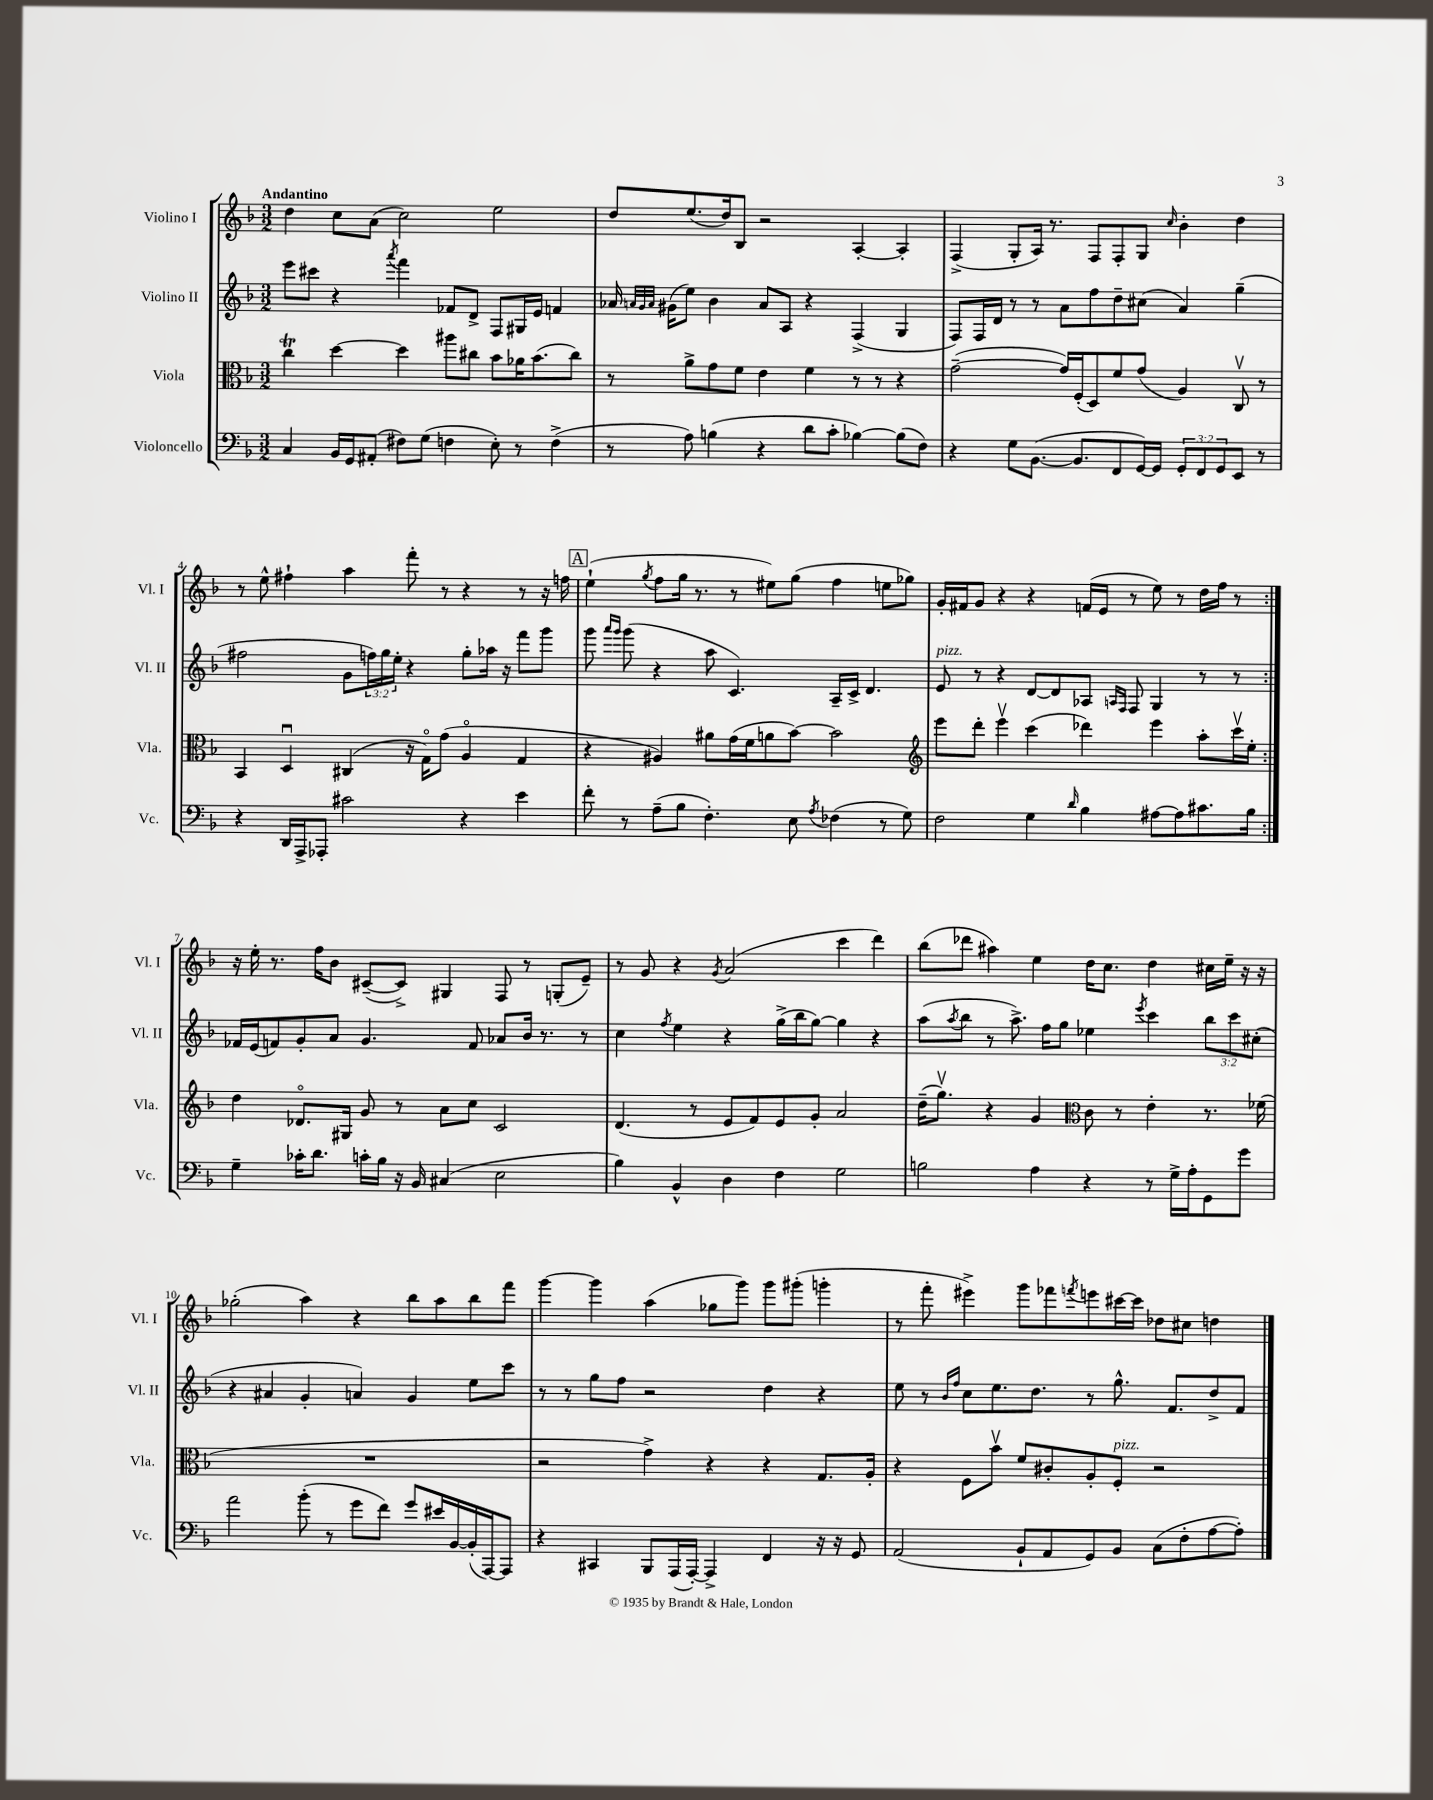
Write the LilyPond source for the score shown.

<<
\new StaffGroup <<
\new Staff = "s0" \with { instrumentName = "Violino I" shortInstrumentName = "Vl. I" } {
    \clef treble \key f \major \numericTimeSignature \time 3/2 \tempo "Andantino"
    \repeat volta 2 { d''4 c''8 a'8( c''2) e''2 |
    d''8 e''8.( d''16) bes8 r2 a4~-. a4-. |
    f4->( g8-. a16) r8. f8 f8-. g8 \grace { c''16 } bes'4-. d''4 |
    r8 e''8-^ fis''4-! a''4 f'''8-. r8 r4 r8 r16 f''16 |
    \mark \markup { \box "A" } e''4-!( \acciaccatura { g''8 } f''8 g''16 r8. r8 eis''8) g''8( f''4 e''8 ges''8) |
    g'16-. fis'16 g'8 r4 r4 f'16( e'16 r8 e''8) r8 d''16 f''16 r8 | }
    r16 e''16-. r8. f''16 bes'8 cis'8~--( cis'8->) gis4 f8 r8 g8-.( e'8--) |
    r8 g'8 r4 \acciaccatura { g'8 } a'2( c'''4 d'''4) |
    bes''8( des'''8 ais''4) e''4 d''16 c''8. d''4 cis''16 e''16-- r16 r16 |
    ges''2-.( a''4) r4 bes''8 a''8 bes''8 f'''8 |
    g'''4~ g'''4 a''4( ges''8 g'''8) g'''8 gis'''8-.( g'''4-. |
    r8 f'''8-. eis'''4->) g'''8 fes'''8 \acciaccatura { f'''8 } e'''8 cis'''16~ cis'''16 des''8 cis''8 d''4 \bar "|." |
}
\new Staff = "s1" \with { instrumentName = "Violino II" shortInstrumentName = "Vl. II" } {
    \clef treble \key f \major \numericTimeSignature \time 3/2 \override Staff.TupletNumber.text = #tuplet-number::calc-fraction-text
    \repeat volta 2 { e'''8 cis'''8 r4 \acciaccatura { a'''8 } f'''4 fes'8 d'8-> f8 gis16 e'16 f'4 |
    aes'16 \grace { a'32 g'32 a'32 } gis'16( e''8) bes'4 a'8 a8 r4 f4->( g4 |
    f8) f16 d'16 r8 r8 a'8 f''8 d''8-- cis''8( a'4) g''4--( |
    fis''2 g'8 \tuplet 3/2 { f''16) g''16 e''16-. } r4 g''8-. aes''16 r16 f'''8 g'''8 |
    \mark \markup { \box "A" } g'''8 \grace { a'''16 g'''16 } g'''8( r4 a''8 c'4.) a16-- c'16-> d'4. |
    e'8^\markup { \italic "pizz." } r8 r4 d'8~ d'8 aes8 \grace { a16 f16 } f8 g4 r8 r8 | }
    fes'16 e'16( f'8) g'8-. a'8 g'4. f'8 aes'8 bes'16 r8. r8 |
    c''4 \acciaccatura { f''8 } e''4 r4 g''16->( bes''16 g''8~) g''4 r4 |
    a''8( \acciaccatura { a''8 } bes''8 r8 a''8.->) f''16 g''8 ees''4 \acciaccatura { e'''8 } c'''4 \tuplet 3/2 { bes''8 c'''8 cis''8-.( } |
    r4 ais'4 g'4-. a'4) g'4 e''8 c'''8 |
    r8 r8 g''8 f''8 r2 d''4 r4 |
    e''8 r8 \grace { bes'16 f''16 } c''8 e''8. d''8. r8 g''8.-^ f'8. d''8-> f'8 \bar "|." |
}
\new Staff = "s2" \with { instrumentName = "Viola" shortInstrumentName = "Vla." } {
    \clef alto \key f \major \numericTimeSignature \time 3/2
    \repeat volta 2 { c''4\trill d''4~ d''4 ais''8 cis''8 bes'8 aes'16 bes'8.( cis''8) |
    r8 a'8-> g'8 f'8 e'4 f'4 r8 r8 r4 |
    g'2~--( g'16) f16-.( d8) f'8 g'8( a4) c8\upbow r8 |
    bes,4 d4\downbow cis4( r16 g16\flageolet) g'8( a4\flageolet g4 |
    \mark \markup { \box "A" } r4 ais4) ais'8 g'16( f'16 a'8 bes'8~) bes'2 |
    \clef treble e'''8 d'''8-. e'''4\upbow c'''4( des'''4) e'''4 a''8-. c'''16\upbow e''16-. | }
    d''4 des'8.\flageolet gis16 g'8 r8 a'8 c''8 c'2 |
    d'4.( r8 e'8 f'8) e'8 g'8-. a'2 |
    d''16--( g''8.\upbow) r4 g'4 \clef alto c'8 r8 e'4-. r8. fes'16( |
    R1. |
    r2 g'4->) r4 r4 g8. a16-. |
    r4 f8 bes'8\upbow f'8 cis'8-. a8-. f8-.^\markup { \italic "pizz." } r2 \bar "|." |
}
\new Staff = "s3" \with { instrumentName = "Violoncello" shortInstrumentName = "Vc." } {
    \clef bass \key f \major \numericTimeSignature \time 3/2 \override Staff.TupletNumber.text = #tuplet-number::calc-fraction-text
    \repeat volta 2 { c4 bes,16 g,16 ais,8-.( fis8) g8( f4 e8-.) r8 f4->( |
    r8 a8) b4( r4 d'8 c'8-. bes4~) bes8( f8) |
    r4 g8 bes,8.~( bes,8. f,8 g,16~) g,16 \tuplet 3/2 { g,8-. f,8 g,8 } e,8 r8 |
    r4 d,16 a,,16-> aes,,8-. cis'2 r4 e'4 |
    \mark \markup { \box "A" } f'8-. r8 a8--( bes8 f4.-.) e8 \acciaccatura { a8 } fes4( r8 g8) |
    f2 g4 \grace { d'16 } bes4 ais8~ ais8 cis'8. bes16 | }
    g4-- ces'16-. d'8. c'16-. bes16 r16 bes,16 cis4( e2 |
    bes4) bes,4-^ d4 f4 g2 |
    b2 a4 r4 r8 g16-> a16-. g,8 g'8 |
    a'2 bes'8-.( r8 g'8 f'8) g'8 eis'16 bes,16~ bes,16-.( a,,16~) a,,8 |
    r4 cis,4 bes,,8 a,,16( a,,16~-.) a,,4-> f,4 r16 r16 g,8 |
    a,2( bes,8-! a,8 g,8) bes,8 c8( f8-. a8~ a8-.) \bar "|." |
}
>>
>>
